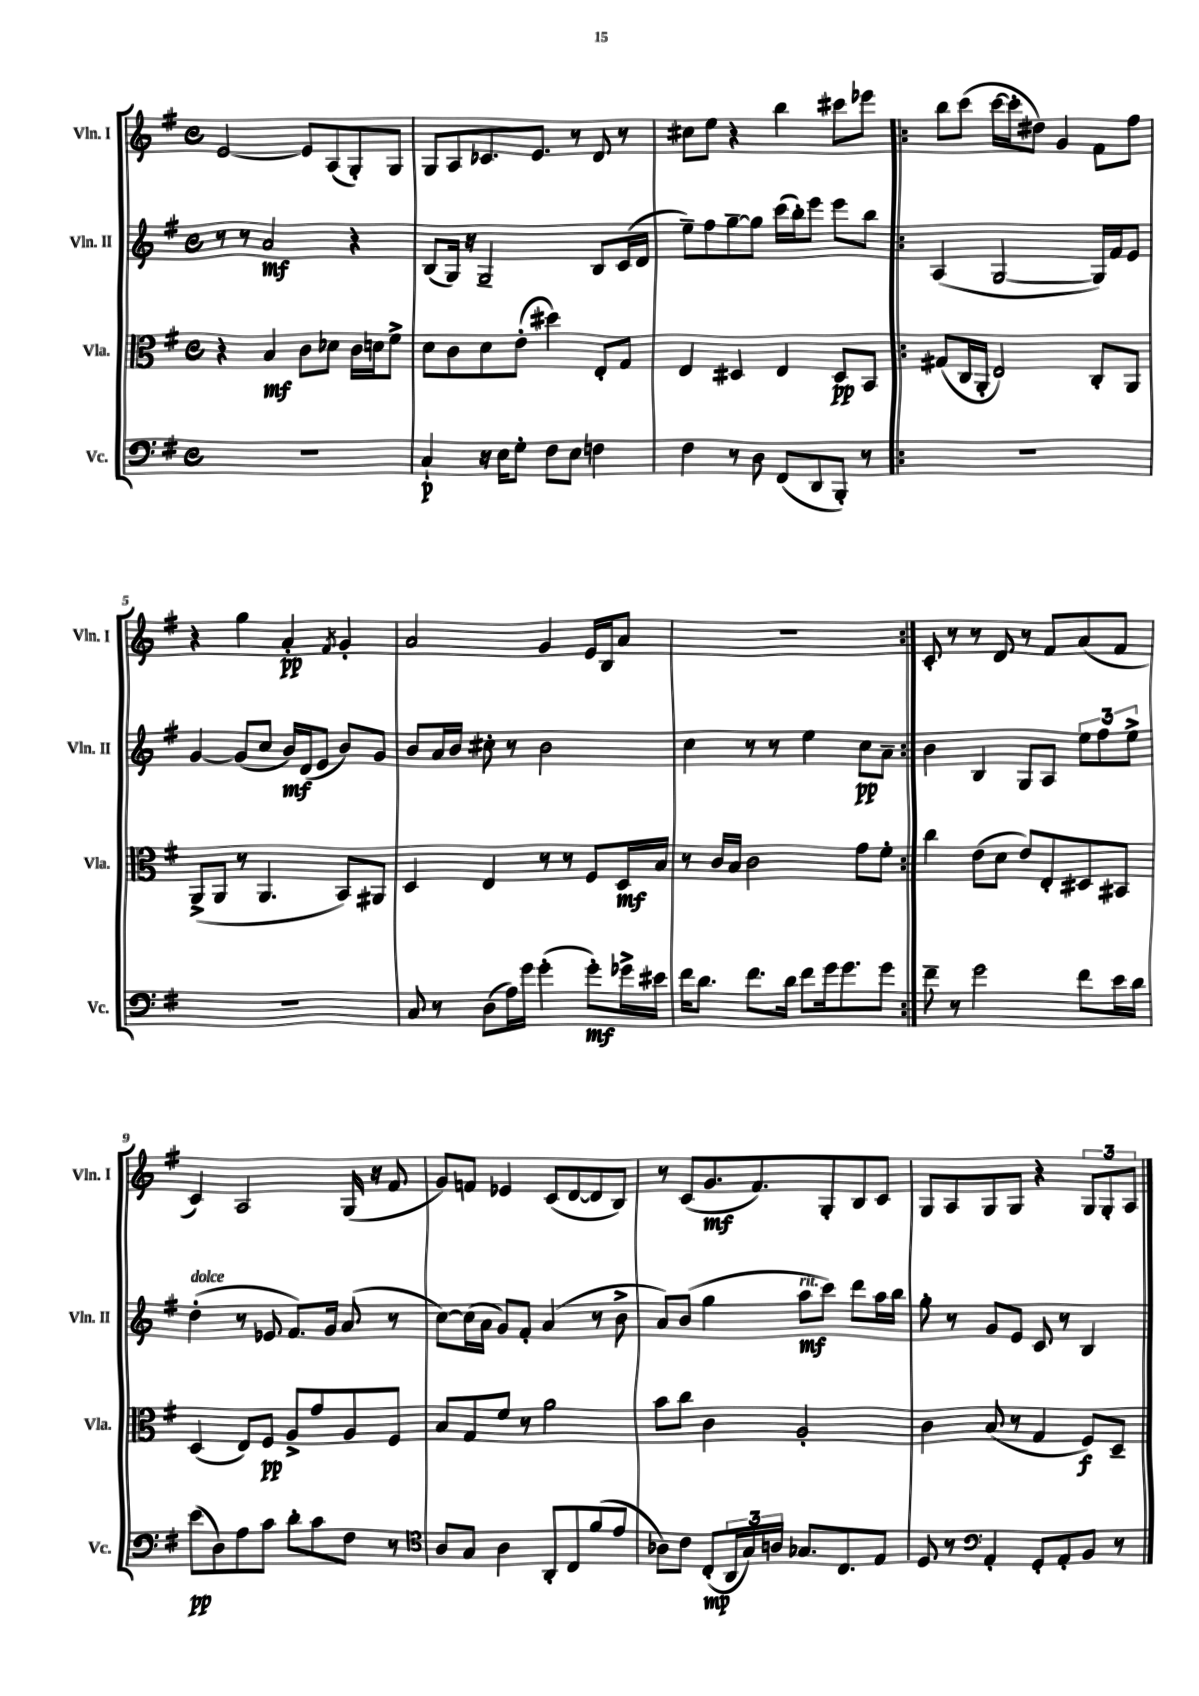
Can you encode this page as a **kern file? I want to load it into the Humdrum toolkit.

**kern	**kern	**kern	**kern
*staff4	*staff3	*staff2	*staff1
*clefF4	*clefC3	*clefG2	*clefG2
*k[f#]	*k[f#]	*k[f#]	*k[f#]
*M4/4	*M4/4	*M4/4	*M4/4
*met(c)	*met(c)	*met(c)	*met(c)
1r	4r	8r	[2e/
.	.	8r	.
.	4B/	2a/	.
.	8c\L	.	8e/]L
.	8d-\J	.	(8A/
.	16c\LL	4r	8G'/)
.	16d\J	.	.
.	8f#^\J	.	8G/J
=	=	=	=
4C`/	8d\L	(8B/L	8G/L
.	8c\	16G/Jk)	8A/
.	.	16r	.
16r	8d\	2G~/	8.c-/
16E\LK	.	.	.
8G'\J	(8e'\J	.	.
.	.	.	8.e/J
8F#\L	4dd#\)	.	.
8E\J	.	.	8r
4F\	8E'/L	8B/L	8d/
.	8G/J	(16c/L	8r
.	.	16d/JJ	.
=	=	=	=
4F#\	4E/	8ee~\L)	8cc#\L
.	.	8ff#\	8ee\J
8r	4D#/	[8gg~\	4r
8D\	.	8gg\]J	.
(8FF#/L	4E/	(16ccc\LL	4bb\
.	.	16bb'\J)	.
8DD/	.	8eee\J	.
8BBB'/J)	8D#/L	8eee\L	8ccc#\L
8r	8BB/J	8bb\J	8eee-\J
=!|:	=!|:	=!|:	=!|:
1r	(8G#/L	(4A/	8bb\L
.	16C/L	.	(8ccc\J
.	16AA'/JJ	.	.
.	2E/)	[2G/	[16ccc\LL
.	.	.	16ccc'\]J
.	.	.	8dd#\J)
.	.	.	4g/
.	8C'/L	16G/]LL)	8f#\L
.	.	16f#/J	.
.	8AA/J	8e/J	8ff#\J
=	=	=	=
1r	(8AA^/L	[4g/	4r
.	8AA/J	.	.
.	8r	(8g/]L	4gg\
.	4.AA/	8cc/J	.
.	.	16b/LL)	4a'/
.	.	(16d/J	.
.	.	8e/J	.
.	.	.	8qf#/
.	8BB/L)	8b/L)	4g'/
.	8AA#/J	8g/J	.
=	=	=	=
8C/	4D/	8b/L	2a/
8r	.	16a/L	.
.	.	16b/JJ	.
(8D\L	4E/	8cc#'\	.
16A\L)	.	8r	.
16g\JJ	.	.	.
(4g'\	8r	2b\	4g/
.	8r	.	.
8g'\L)	8F#/L	.	16e/LL
.	.	.	16B/J
16g-^\L	16D/L	.	8a/J
16e#\JJ	16B/JJ	.	.
=	=	=	=
16f#\LK	8r	4cc\	1r
8.d\J	.	.	.
.	16c/LL	.	.
.	16B/JJ	.	.
8.f#\L	2c\	8r	.
.	.	8r	.
16d\Jk	.	.	.
8f#\L	.	4ee\	.
16g\k	.	.	.
8.g\	.	.	.
.	8g\L	8cc\L	.
8g\J	8f#'\J	8a~\J	.
=:|!	=:|!	=:|!	=:|!
8f#~\	4cc\	4b\	8c'/
8r	.	.	8r
2g\	(8e\L	4B/	8r
.	8d\J	.	8d/
.	8e/L)	8G/L	8r
.	8E'/	8A/J	8f#/L
8f#\L	8D#/	12ee\L	(8a/
.	.	12ff#\	.
16e\L	8BB#/J	.	8f#/J
.	.	12ee^\J	.
16d\JJ	.	.	.
=	=	=	=
(8e\L	(4D/	(4dd'\	4c/)
8D\)	.	.	.
8A\	8E/L)	8r	2A/
8c\J	8F#/J	8e-/	.
8d'\L	8A^/L	8.f#/L)	.
8c\	8g/	.	.
.	.	16g/Jk	.
8F#\J	8A/	(8a/	(16G/
.	.	.	16r
8r	8F#/J	8r	8f#/
=	=	=	=
*clefC4	*	*	*
8A/L	8B/L	[8cc\L)	8g/L)
8G/J	8G/	(16cc\]L	8f/J
.	.	16a\JJ	.
4A\	8f#/J	8g/L)	4e-/
.	8r	8f#'/J	.
8AA'/L	2a\	(4a/	(8c/L
8C/	.	.	[8d/
(8f#/	.	8r	8d/]
8e/J	.	8b^\	8B/J)
=	=	=	=
8A-\L)	8b\L	8a/L)	8r
8c\J	8cc\J	(8b/J	(8c/L
(8C'/L	4c\	4gg\	8.g/
24AA/L	.	.	.
24G/)	.	.	.
.	.	.	8.f#/)
24A/JJ	.	.	.
8.G-/L	2A'/	8aa\L	.
.	.	8ccc\J)	8G'/
8.C/	.	.	.
.	.	8ddd\L	8B/
8E/J	.	16aa\L	8c/J
.	.	16bb\JJ	.
=	=	=	=
8D/	4c\	8gg'\	8G/L
8r	.	8r	8A/
*clefF4	*	*	*
4AA'/	(8B/	8g/L	8G/
.	8r	8e/J	8G/J
8GG'/L	4G/	8c/	4r
8AA'/	.	8r	.
8BB/J	8F#/L)	4B/	12G/L
.	.	.	12G'/
8r	8D~/J	.	.
.	.	.	12A/J
==	==	==	==
*-	*-	*-	*-
